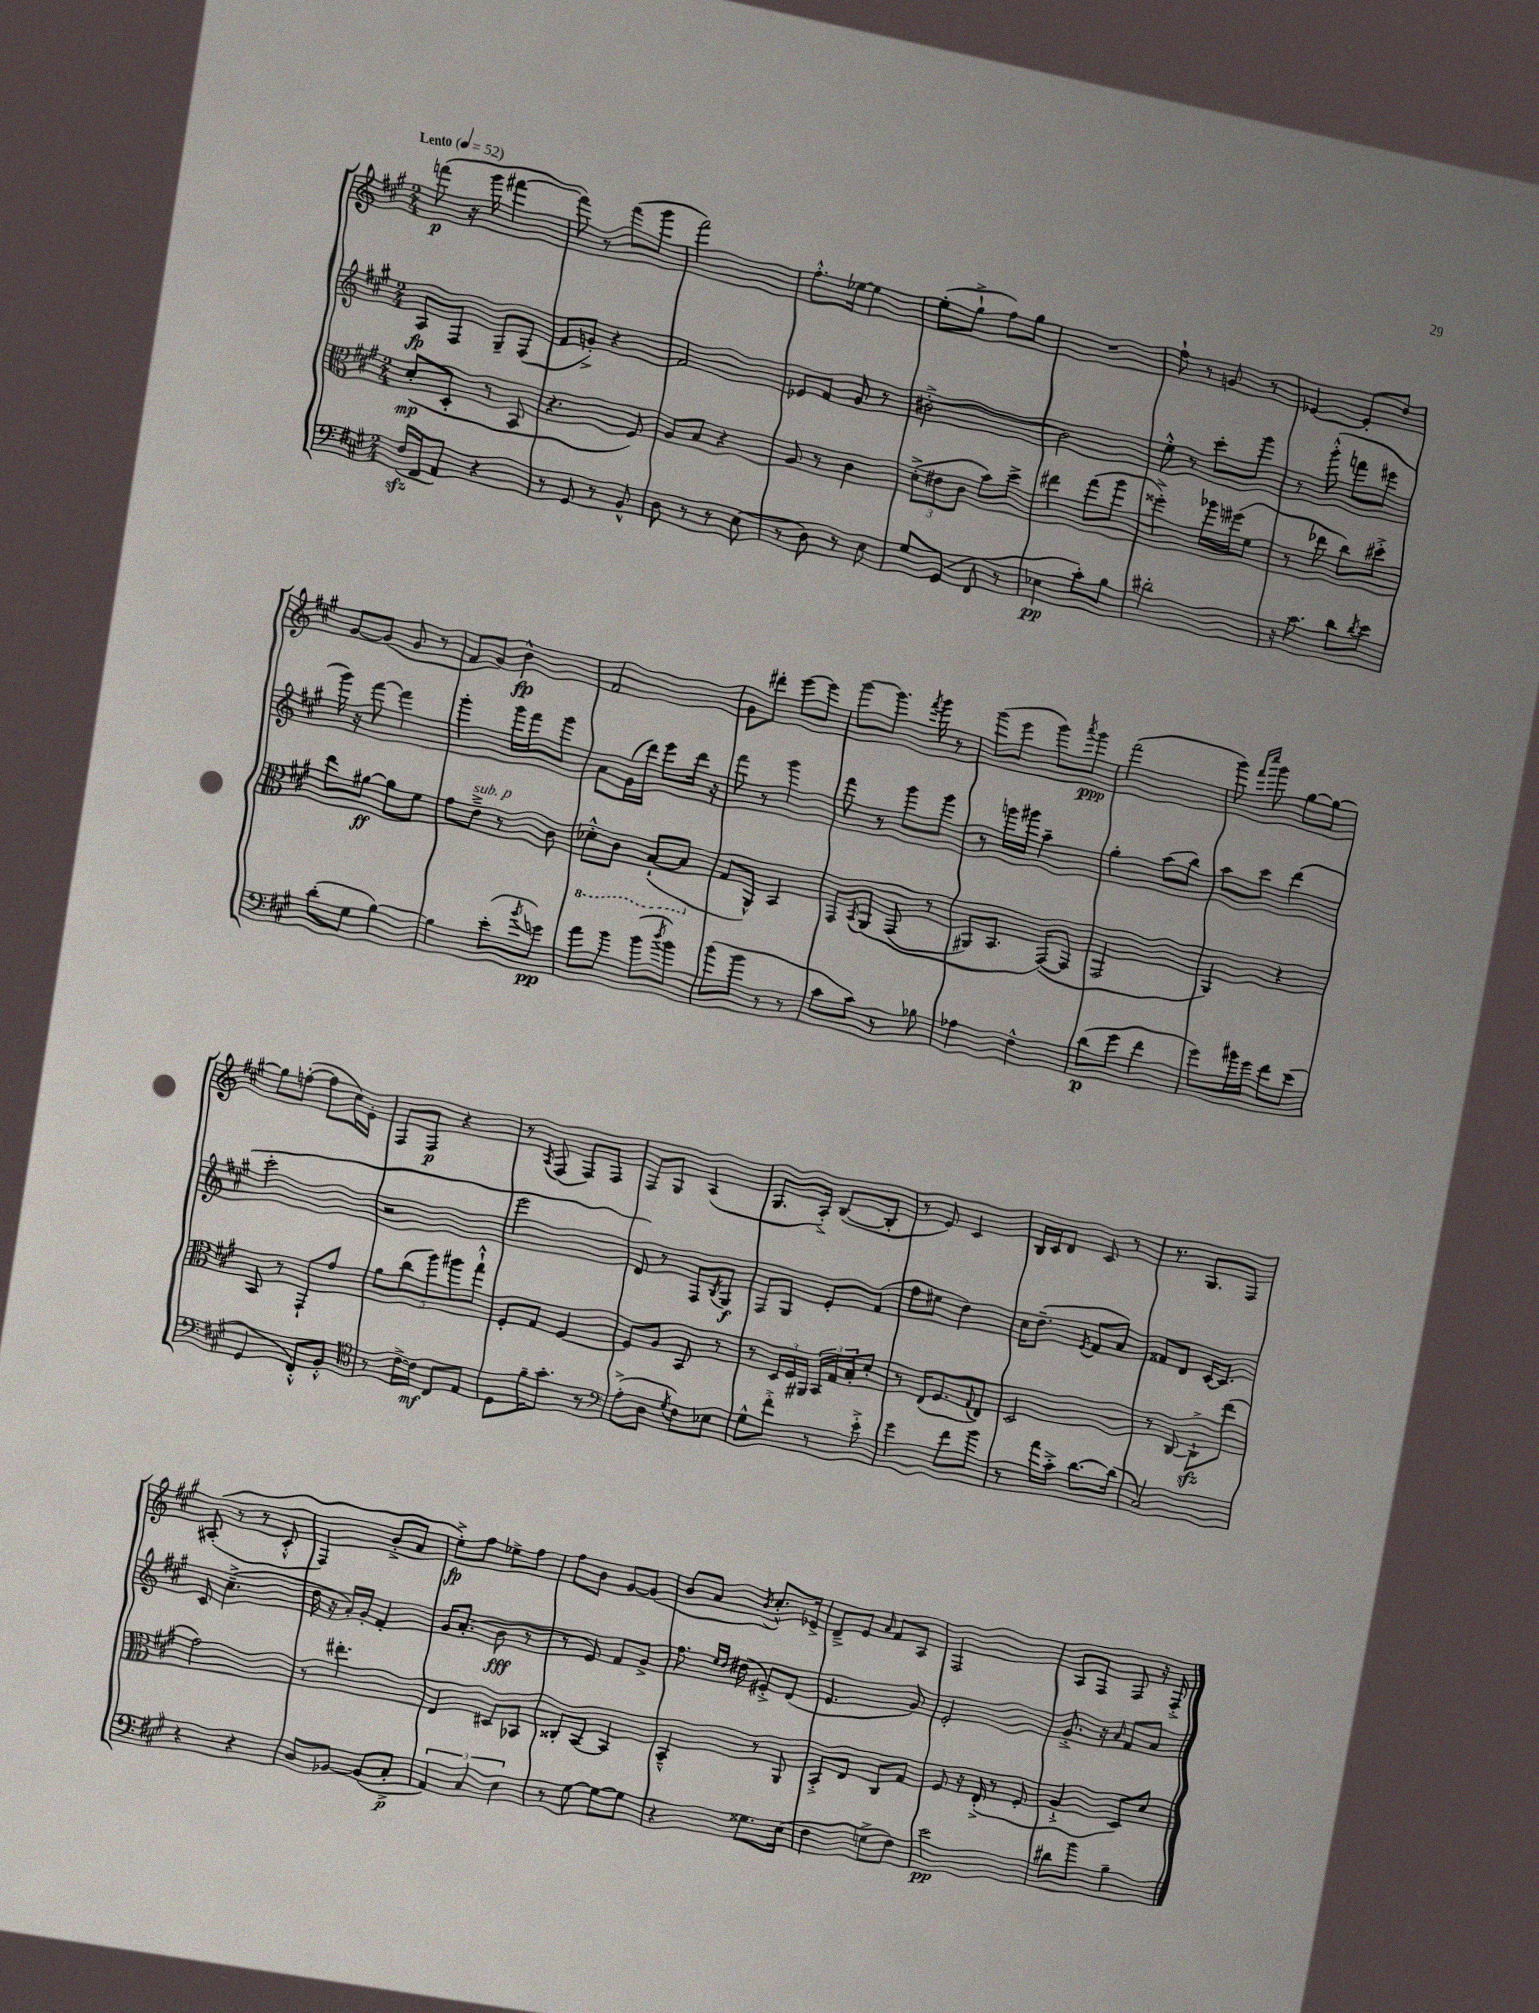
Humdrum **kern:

**kern	**kern	**kern	**kern
*staff4	*staff3	*staff2	*staff1
*clefF4	*clefC3	*clefG2	*clefG2
*k[f#c#g#]	*k[f#c#g#]	*k[f#c#g#]	*k[f#c#g#]
*M2/4	*M2/4	*M2/4	*M2/4
*MM52	*MM52	*MM52	*MM52
(16F#	(8d'	8A	(8fff
16FF#	.	.	.
8AA)	8D'	8F#	16r
.	.	.	16ggg#
4r	8r	8G#~	[4fff#
.	8BB	(8F#	.
=	=	=	=
8r	4.r	8f#	8fff#])
8GG#	.	8g'^)	8r
8r	.	4r	(8fff#
8BB^^	8F#)	.	8ggg#
=	=	=	=
8D	8A	2f#	2fff#)
8r	8B	.	.
8r	4r	.	.
(8E	.	.	.
=	=	=	=
8r	8A	8e-	8.ff#'^^
8D)	8r	8f#	.
.	.	.	[16ee-
8r	4c#	8g#	4ee-]
8E	.	8r	.
=	=	=	=
8G#	(12d'^	[2b#'^	(8ee'
.	12e#	.	.
(8GG#	.	.	8gg#`^
.	12c#	.	.
8FF#	8b)	.	8ff#)
8r	8dd^	.	8gg#
=	=	=	=
4E-	4ee#	2b#]	2r
8c#')	(8gg#	.	.
8B	8aa	.	.
=	=	=	=
2d#'	4ff##'^)	8ee'^^	8ff#`
.	.	8r	8r
.	16aa-	8ccc#'	8g
.	(16ff#	.	.
.	8f#	8ggg#	8r
=	=	=	=
16r	8r	8r	[4e-
8.c#	.	.	.
.	8ee-	(8ggg#'^^	.
8d	8cc#)	8fff	8e-']
8qd	.	.	.
8e	8dd#'^	8eee#	8dd
=	=	=	=
(8d'	8ee	16ggg#)	[8g#
.	.	16r	.
8G#	[8a#	[8fff#	(8g#]
[4B)	8a#]	4fff#]	8g#
.	8f#	.	8r
=	=	=	=
4B]	8g#	4ggg#'	8f#
.	8e~^	.	8g#)
(8e'	8r	16ggg#	4b^^
.	.	16fff#	.
8qb	.	.	.
8g)	8c#	8ggg#	.
=	=	=	=
8a	8D-'^^	8a	2f#
8b	8C#	(16g#	.
.	.	16ddd)	.
(8b	([8BB`	8eee	.
8qdd	.	.	.
8b)	8BB]	16ddd	.
.	.	16r	.
=	=	=	=
(8b	8G#	8fff#	8g#
8b	8AA^^)	8r	8ddd#'
8r	4BB	4ggg#	[8eee
8r	.	.	8eee]
=	=	=	=
8c#	8GG#	8fff#	[8ggg#
.	8qBB	.	.
8c#)	&(8AA	8r	8.ggg#]
8r	(8GG#	8ggg#	.
.	.	.	8qfff#
.	.	.	16ggg#
8B-	8r	8ggg#	8r
=	=	=	=
4A-	8AA#)	8r	(8ggg#
.	8.BB	16ggg	8eee
.	.	16ggg#	.
4F#^^	.	4aa~	8ggg#)
.	([16GG#&)	.	.
.	.	.	8qaaa
.	8GG#]	.	8ggg#
=	=	=	=
(8d	2GG#	4gg#'	(2fff#
8g#	.	.	.
4f#	.	(8aa	.
.	.	8bb)	.
=	=	=	=
8g#)	4AA)	8aa	8ggg#)
.	.	.	16qqfff#
.	.	.	16qqcccc#
16b#	.	8ccc#	8ggg#
16g#	.	.	.
8f#	4r	(4ddd	[8gg#
(8e	.	.	8gg#_
=	=	=	=
4GG#	8BB	2ccc#'	8gg#]
.	8r	.	([8ff'
8FF#'^^)	8GG#`	.	8ff]
8BB'^^	8g#	.	16cc#)
.	.	.	16e'
=	=	=	=
*clefC4	*	*	*
8r	10a	2r	8F#
.	(10cc#	.	.
[16c#^	.	.	8F#
16c#]	.	.	.
.	10aa)	.	.
8C#	.	.	4r
.	10aa#	.	.
8E	.	.	.
.	10gg#`^^	.	.
=	=	=	=
8D	8F#'	2eee	8r
.	.	.	8qA
16f#~	8G#	.	(8F#
8.g#'	.	.	.
.	[4F#	.	8F#)
8r	.	.	8F#
=	=	=	=
*clefF4	*	*	*
(8A'^	8F#]	8d)	8F#
8D	8A	8r	8G#
8qG#	.	.	.
8F#)	8BB	8F#	(4A
.	.	8qB	.
8E-	8r	8G#	.
=	=	=	=
8G#^^	8r	8F#	8.G#
8f#'^	24D	8G#	.
.	24F#	.	.
.	.	.	16A'^)
.	24AA#	.	.
8r	24BB	8e'	([8B
.	24G#	.	.
.	24B'	.	.
8e'^	8d'	(8f#	8B']
=	=	=	=
4g#	8r	8ff#	8r
.	(16E	8ee#	8e)
.	8.F#	.	.
8f#	.	4dd)	4c#
.	8qqG#	.	.
8b	8E)	.	.
=	=	=	=
8r	2D	16cc#	16B
.	.	(8.dd~	16c#
16a	.	.	8d
16c#'^	.	.	.
.	.	8qe	.
[8.d	.	8f#	8c#
.	.	8a)	8r
(16d]	.	.	.
=	=	=	=
2C#)	8r	8f##	8.r
.	[8C#	8d	.
.	.	.	8.G#
.	8C#`^]	[16c#	.
.	.	8.c#]	.
.	(8ee	.	8F#
=	=	=	=
4r	2g#)	8c#	&((8A#'
.	.	(4.cc#~^	8r
4r	.	.	8r
.	.	.	8c#'^^
=	=	=	=
8D	8r	16dd	4F#)
.	.	16r	.
[8BB-	4.ee#'	16a')	.
.	.	16g#'	.
(8BB-]	.	4f#'	8b'^
8C#'^	.	.	8a
=	=	=	=
6AA)	4E	16g#	8ee'^&)
.	.	(8.a'	.
.	.	.	8ff#
6C#	.	.	.
.	8D#	8b	8ee-^
6E	.	.	.
.	8BB-	8r	8ff#
=	=	=	=
8r	8C##'	8r	8ff#
[8G#	[8BB	8e)	8b
8G#_	4BB]	8f#	[8g#
8G#]	.	8g#^	(8g#]
=	=	=	=
4r	4BB~^^	8.ff#	8b
.	.	.	8a
.	.	16qqee	.
.	.	16qqdd	.
.	.	(16dd#	.
.	.	.	8qb
8.G##	8r	8e#'^)	8.cc#'^^)
.	8AA	(8d	.
(16E	.	.	16e-^
=	=	=	=
4F#	8BB'^	4.e	8d~^
.	8E	.	8e
.	.	.	16qqa
8G^	8C#	.	8f#
8F#)	8G#	8g#)	8A
=	=	=	=
2e	8F#	2e'	2F#
.	16r	.	.
.	(16E'^	.	.
.	8r	.	.
.	8F#'	.	.
=	=	=	=
8d#	4A`^	8.g#'^	8A
8b	.	.	8F#
.	.	16r	.
.	.	16qqa	.
4B~	8D)	8f#	8F#
.	8d	8a	16r
.	.	.	16F#'^
==	==	==	==
*-	*-	*-	*-
